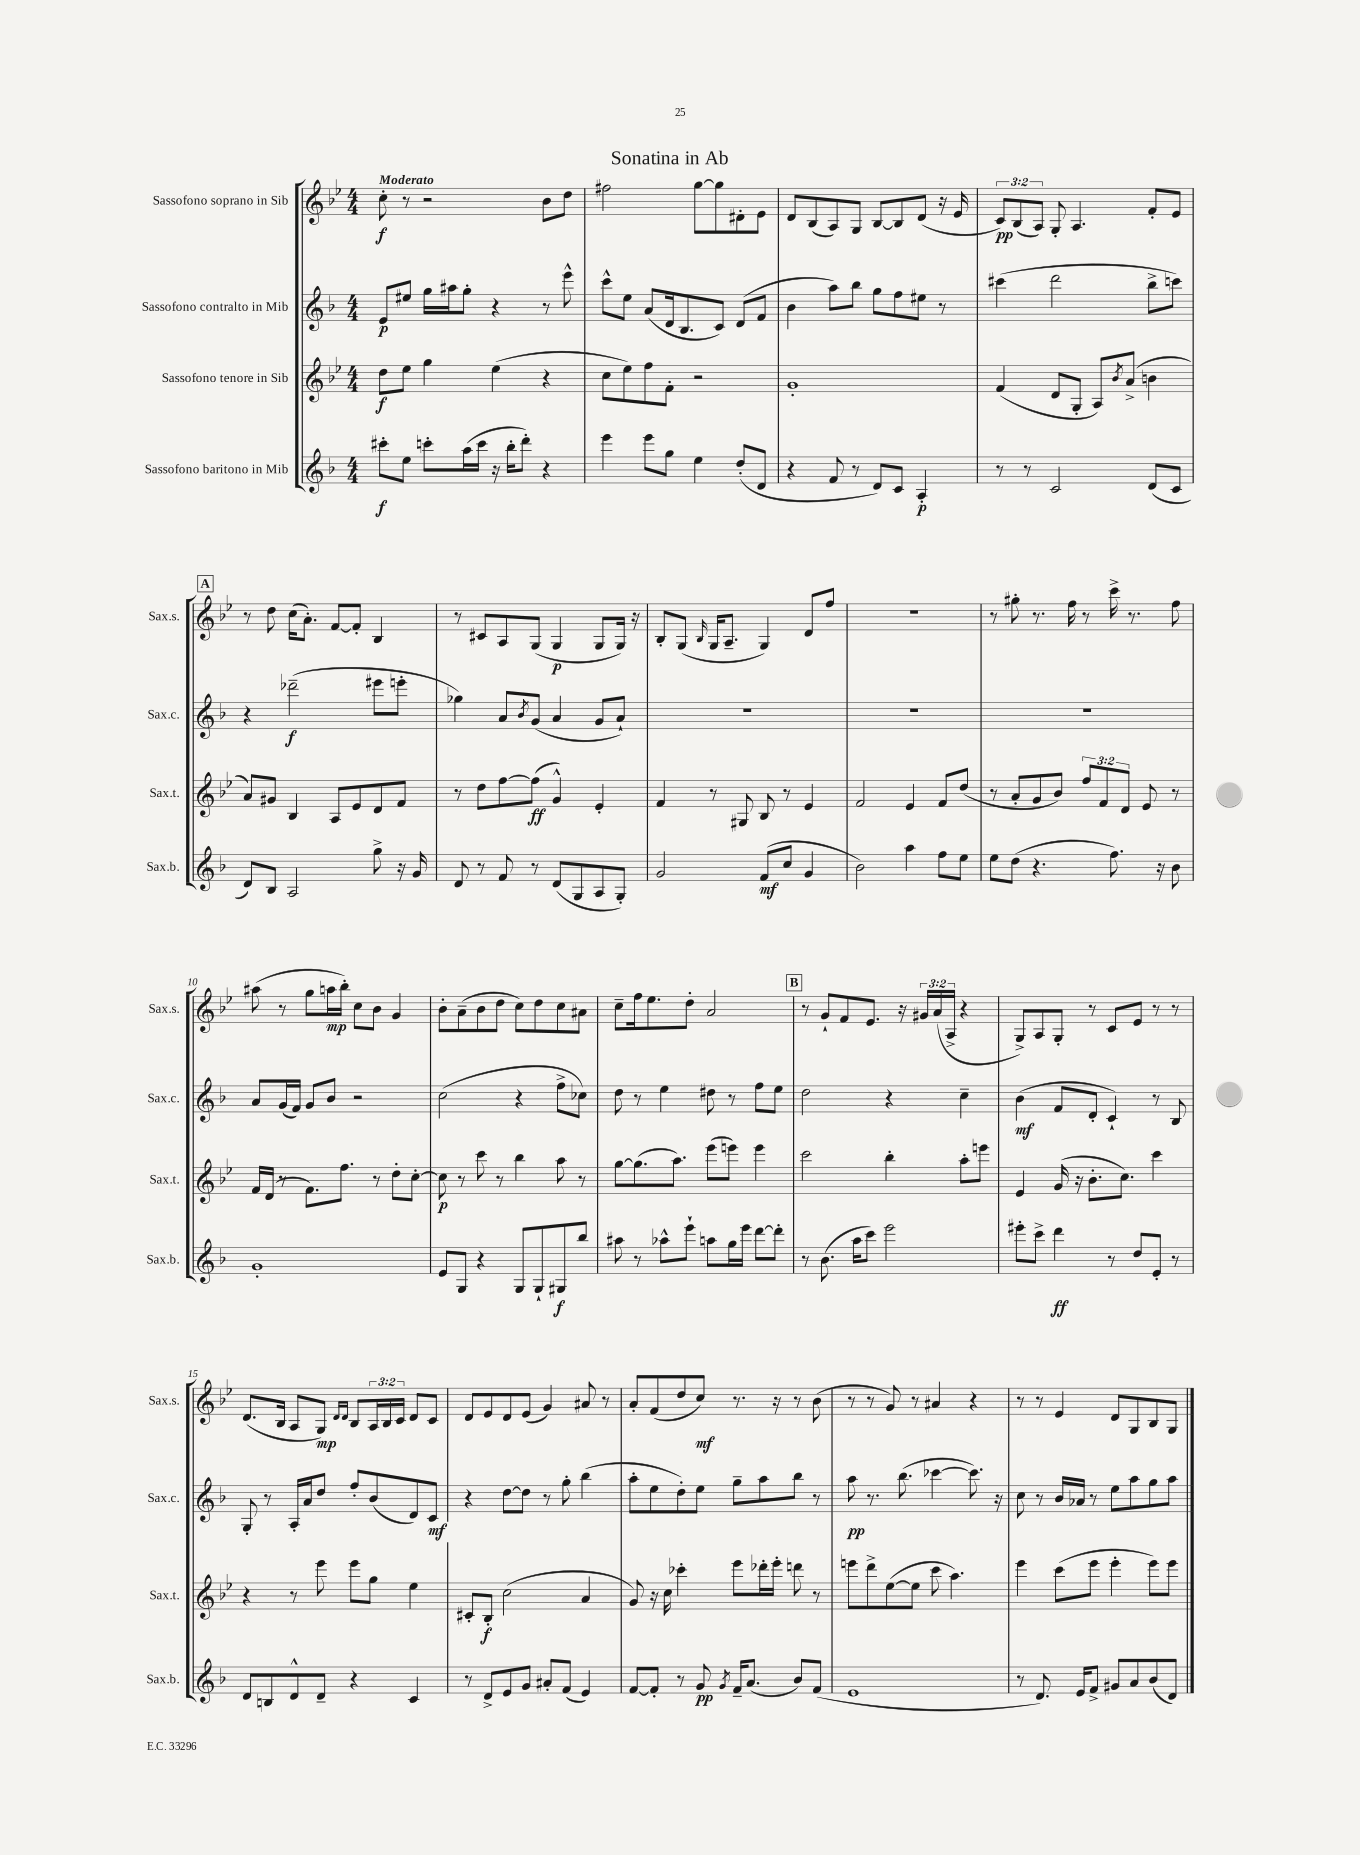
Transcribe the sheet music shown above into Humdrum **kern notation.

**kern	**dynam	**kern	**dynam	**kern	**dynam	**kern	**dynam
*part4	*part4	*part3	*part3	*part2	*part2	*part1	*part1
*staff4	*staff4	*staff3	*staff3	*staff2	*staff2	*staff1	*staff1
*I"Sassofono baritono in Mib	*	*I"Sassofono tenore in Sib	*	*I"Sassofono contralto in Mib	*	*I"Sassofono soprano in Sib	*
*I'Sax.b.	*	*I'Sax.t.	*	*I'Sax.c.	*	*I'Sax.s.	*
*clefG2	*	*clefG2	*	*clefG2	*	*clefG2	*
*k[b-]	*	*k[b-e-]	*	*k[b-]	*	*k[b-e-]	*
*M4/4	*	*M4/4	*	*M4/4	*	*M4/4	*
=1	=1	=1	=1	=1	=1	=1	=1
!	!	!	!	!	!	!LO:TX:a:B:t=Moderato	!
8ccc#X'\L	f	8dd\L	f	8e/L	p	8cc'\	f
8ee\J	.	8ee-\J	.	8ee#X/J	.	8r	.
8cccn'\L	.	4gg\	.	16gg\LL	.	2r	.
.	.	.	.	16aa#X\J	.	.	.
(16aa\L	.	.	.	8gg'\J	.	.	.
16ccc\JJ	.	.	.	.	.	.	.
16r	.	(4ee-\	.	4r	.	.	.
16bb-'\KL	.	.	.	.	.	.	.
8ddd'\J)	.	.	.	.	.	.	.
4r	.	4r	.	8r	.	8b-\L	.
.	.	.	.	8eee^^\	.	8dd\J	.
=2	=2	=2	=2	=2	=2	=2	=2
4eee\	.	8cc\L	.	8ccc^^\L	.	2ff#X\	.
.	.	8ee-\)	.	8ee\J	.	.	.
8eee\L	.	8ff\	.	(8a/L	.	.	.
8gg\J	.	8f'\J	.	16d/k	.	.	.
.	.	.	.	8.B-/	.	.	.
4ee\	.	2r	.	.	.	[8gg\L	.
.	.	.	.	8c/J)	.	8gg\]	.
(8dd'/L	.	.	.	(8d/L	.	8d#X'\	.
8d/J	.	.	.	8f/J	.	8e-\J	.
=3	=3	=3	=3	=3	=3	=3	=3
4r	.	1g'	.	4b-\	.	8d/L	.
.	.	.	.	.	.	(8B-/	.
8f/	.	.	.	8aa\L)	.	8A/)	.
8r	.	.	.	8bb-\J	.	8G/J	.
8d/L)	.	.	.	8gg\L	.	[8B-/L	.
8c/J	.	.	.	8ff\	.	8B-/]	.
4A'/	p	.	.	8ee#X\J	.	(8d/J	.
.	.	.	.	8r	.	16r	.
.	.	.	.	.	.	16e-/	.
=4	=4	=4	=4	=4	=4	=4	=4
8r	.	(4f/	.	(4ccc#X\	.	12c/L)	pp
.	.	.	.	.	.	(12B-/	.
8r	.	.	.	.	.	.	.
.	.	.	.	.	.	12A/J)	.
2c/	.	8d/L	.	2ddd\	.	8G'/	.
.	.	8G'/J	.	.	.	4.A/	.
.	.	8A/L)	.	.	.	.	.
.	.	8qb-/	.	.	.	.	.
.	.	(8a^/J	.	.	.	.	.
(8d/L	.	4bn\	.	8bb-^\L	.	8f'/L	.
8c/J	.	.	.	8cccn\J)	.	8e-/J	.
!!LO:LB:g=z
!!LO:REH:place=s1:t=A
=5	=5	=5	=5	=5	=5	=5	=5
8d/L)	.	8a/L)	.	4r	.	8r	.
8B-/J	.	8g#X/J	.	.	.	8dd\	.
2A/	.	4B-/	.	(2ddd-X~\	f	(16cc\KL	.
.	.	.	.	.	.	8.a'\J)	.
.	.	8A/L	.	.	.	[8f/L	.
.	.	8e-/	.	.	.	8f'/J]	.
8gg^\	.	8d/	.	8eee#X\L	.	4B-/	.
16r	.	8f/J	.	8eeen'\J	.	.	.
16g/	.	.	.	.	.	.	.
=6	=6	=6	=6	=6	=6	=6	=6
8d/	.	8r	.	4gg-X\)	.	8r	.
8r	.	8dd\L	.	.	.	8c#X/L	.
8f/	.	[8ff\	.	8a/L	.	8A/	.
.	.	.	.	8qb-/	.	.	.
8r	.	(8ff\J]	ff	(8g/J	.	(8G/J	.
(8d/L	.	4g^^/)	.	4a/	.	4G/	p
8G/	.	.	.	.	.	.	.
8A/	.	4e-'/	.	8g/L	.	8G/L	.
8G'/J)	.	.	.	8a`/J)	.	16G/Jk)	.
.	.	.	.	.	.	16r	.
=7	=7	=7	=7	=7	=7	=7	=7
2g/	.	4f/	.	1r	.	8B-'/L	.
.	.	.	.	.	.	(8G/J	.
.	.	.	.	.	.	16qqB-/	.
.	.	8r	.	.	.	16G/KL	.
.	.	.	.	.	.	8.A~/J	.
.	.	8G#X/	.	.	.	.	.
(8f/L	mf	8B-/	.	.	.	4G/)	.
8cc/J	.	8r	.	.	.	.	.
4g/	.	4e-/	.	.	.	8d/L	.
.	.	.	.	.	.	8ff/J	.
=8	=8	=8	=8	=8	=8	=8	=8
2b-\)	.	2f/	.	1r	.	1r	.
4aa\	.	4e-/	.	.	.	.	.
8ff\L	.	8f/L	.	.	.	.	.
8ee\J	.	(8dd/J	.	.	.	.	.
=9	=9	=9	=9	=9	=9	=9	=9
8ee\L	.	8r	.	1r	.	8r	.
(8dd\J	.	8a'/L	.	.	.	8gg#X'\	.
4.r	.	8g/	.	.	.	8.r	.
.	.	8b-/J)	.	.	.	.	.
.	.	.	.	.	.	16ff\	.
.	.	12ff/L	.	.	.	8r	.
.	.	12f/	.	.	.	.	.
8.ff\)	.	.	.	.	.	16ccc^\	.
.	.	12d/J	.	.	.	.	.
.	.	.	.	.	.	8.r	.
.	.	8e-/	.	.	.	.	.
16r	.	.	.	.	.	.	.
8b-\	.	8r	.	.	.	8ff\	.
!!LO:LB:g=z
=10	=10	=10	=10	=10	=10	=10	=10
1g'	.	16f/LL	.	8a/L	.	(8aa#X\	.
.	.	(16d/JJ	.	.	.	.	.
.	.	8r	.	(16g/L	.	8r	.
.	.	.	.	16f/JJ)	.	.	.
.	.	8.f\L)	.	8g/L	.	8gg\L	.
.	.	.	.	8b-/J	.	16aan\L	mp
.	.	8.ff\J	.	.	.	16bb-'\JJ)	.
.	.	.	.	2r	.	8cc\L	.
.	.	8r	.	.	.	8b-\J	.
.	.	8dd'\L	.	.	.	4g/	.
.	.	[8cc'\J	.	.	.	.	.
=11	=11	=11	=11	=11	=11	=11	=11
8e/L	.	8cc\]	p	(2cc\	.	8b-'\L	.
8G/J	.	8r	.	.	.	(8a~\	.
4r	.	8ccc\	.	.	.	8b-\	.
.	.	8r	.	.	.	8dd\J	.
8G/L	.	4bb-\	.	4r	.	8cc\L)	.
8G`/	.	.	.	.	.	8dd\	.
8G#X/	f	8aa\	.	8ff^\L	.	8cc\	.
8bb-/J	.	8r	.	8cc-X\J)	.	8a#X\J	.
=12	=12	=12	=12	=12	=12	=12	=12
8aa#X\	.	[8gg\L	.	8dd\	.	8cc~\L	.
8r	.	(8.gg\]	.	8r	.	16ff\k	.
.	.	.	.	.	.	8.ee-\	.
8aa-X^^\L	.	.	.	4ee\	.	.	.
.	.	8.aa\J)	.	.	.	.	.
8eee`\J	.	.	.	.	.	8dd'\J	.
8aan\L	.	(8eee-\L	.	8dd#X\	.	2a/	.
16gg\L	.	8eeen\J)	.	8r	.	.	.
16eee\JJ	.	.	.	.	.	.	.
[8ddd\L	.	4eee\	.	8ff\L	.	.	.
8ddd'\J]	.	.	.	8ee\J	.	.	.
!!LO:REH:place=s1:t=B
=13	=13	=13	=13	=13	=13	=13	=13
8r	.	2ccc\	.	2dd\	.	8r	.
(8.b-\	.	.	.	.	.	8g`/L	.
.	.	.	.	.	.	8f/	.
16aa\KL	.	.	.	.	.	.	.
8ccc\J)	.	.	.	.	.	8.e-/J	.
2eee\	.	4bb-'\	.	4r	.	.	.
.	.	.	.	.	.	16r	.
.	.	.	.	.	.	24g#X/LL	.
.	.	.	.	.	.	(24a/	.
.	.	.	.	.	.	24A^/JJ	.
.	.	8aa'\L	.	4cc~\	.	4r	.
.	.	8eeen\J	.	.	.	.	.
=14	=14	=14	=14	=14	=14	=14	=14
8eee#X'\L	.	4e-/	.	(4b-\	mf	8G^/L)	.
8ccc^\J	.	.	.	.	.	8A/	.
4ddd\	ff	(16g/	.	8f/L	.	8G'/J	.
.	.	16r	.	.	.	.	.
.	.	8.b-'\L	.	8d'/J	.	8r	.
8r	.	.	.	4c`/)	.	8c/L	.
.	.	8.cc\J)	.	.	.	.	.
8dd/L	.	.	.	.	.	8e-/J	.
8e'/J	.	4ccc\	.	8r	.	8r	.
8r	.	.	.	8B-/	.	8r	.
!!LO:LB:g=z
=15	=15	=15	=15	=15	=15	=15	=15
8d/L	.	4r	.	8G'/	.	(8.d/L	.
8Bn/	.	.	.	8r	.	.	.
.	.	.	.	.	.	16B-/Jk	.
8d^^/	.	8r	.	16A'/LL	.	8A/L	.
.	.	.	.	16a/J	.	.	.
8d~/J	.	8eee-\	.	8dd/J	.	8G/J)	mp
.	.	.	.	.	.	16qqd/LL	.
.	.	.	.	.	.	16qqd/JJ	.
4r	.	8eee-\L	.	8ff'/L	.	8B-/L	.
.	.	8gg\J	.	(8b-/	.	24A/L	.
.	.	.	.	.	.	24B-/	.
.	.	.	.	.	.	24c/JJ	.
4c/	.	4ee-\	.	8d/)	.	8d/L	.
.	.	.	.	8c/J	mf	8c/J	.
=16	=16	=16	=16	=16	=16	=16	=16
8r	.	8c#X'/L	.	4r	.	8d/L	.
8d^/L	.	8B-'/J	f	.	.	8e-/	.
8e/	.	(2cc\	.	[8dd\L	.	8d/	.
8g/J	.	.	.	8dd\J]	.	(8e-/J	.
8a#X'/L	.	.	.	8r	.	4g/)	.
(8f/J	.	.	.	8gg'\	.	.	.
4e/)	.	4a/	.	(4bb-\	.	8a#X/	.
.	.	.	.	.	.	8r	.
=17	=17	=17	=17	=17	=17	=17	=17
[8f/L	.	8g/)	.	8aa'\L	.	8a'/L	.
8f'/J]	.	16r	.	8ee\	.	(8f/	.
.	.	16cc\	.	.	.	.	.
8r	.	4ccc-X'\	.	8dd'\)	.	8dd/	.
8g/	pp	.	.	8ee\J	.	8cc/J)	mf
8qg/	.	.	.	.	.	.	.
16f~/KL	.	8eee-\L	.	8gg~\L	.	8.r	.
(8.a/J	.	.	.	.	.	.	.
.	.	16ddd-X'\L	.	8aa\	.	.	.
.	.	16eee-'\JJ	.	.	.	16r	.
8b-/L)	.	8dddn\	.	8bb-\J	.	8r	.
(8f/J	.	8r	.	8r	.	(8b-\	.
=18	=18	=18	=18	=18	=18	=18	=18
1e	.	8eeen\L	.	8aa\	pp	8r	.
.	.	8ddd^\	.	8.r	.	8r	.
.	.	([8ee-\	.	.	.	8g/)	.
.	.	.	.	(8.bb-\	.	.	.
.	.	8ee-\J]	.	.	.	8r	.
.	.	8ccc\	.	[4ccc-X\	.	4a#X/	.
.	.	4.aa\)	.	.	.	.	.
.	.	.	.	8.ccc-\])	.	4r	.
.	.	.	.	16r	.	.	.
=19	=19	=19	=19	=19	=19	=19	=19
8r	.	4eee-\	.	8cc\	.	8r	.
8.d/)	.	.	.	8r	.	8r	.
.	.	(8ccc\L	.	16b-/LL	.	4e-/	.
16e/KL	.	.	.	16a-X/JJ	.	.	.
8f^/J	.	8eee-\J	.	8r	.	.	.
8g#X/L	.	4eee-'\	.	8ee\L	.	8d/L	.
8a/	.	.	.	8aa\	.	8G/	.
(8b-/	.	8eee-\L)	.	8gg\	.	8B-/	.
8d/J)	.	8eee-\J	.	8aa\J	.	8G/J	.
==	==	==	==	==	==	==	==
*-	*-	*-	*-	*-	*-	*-	*-
